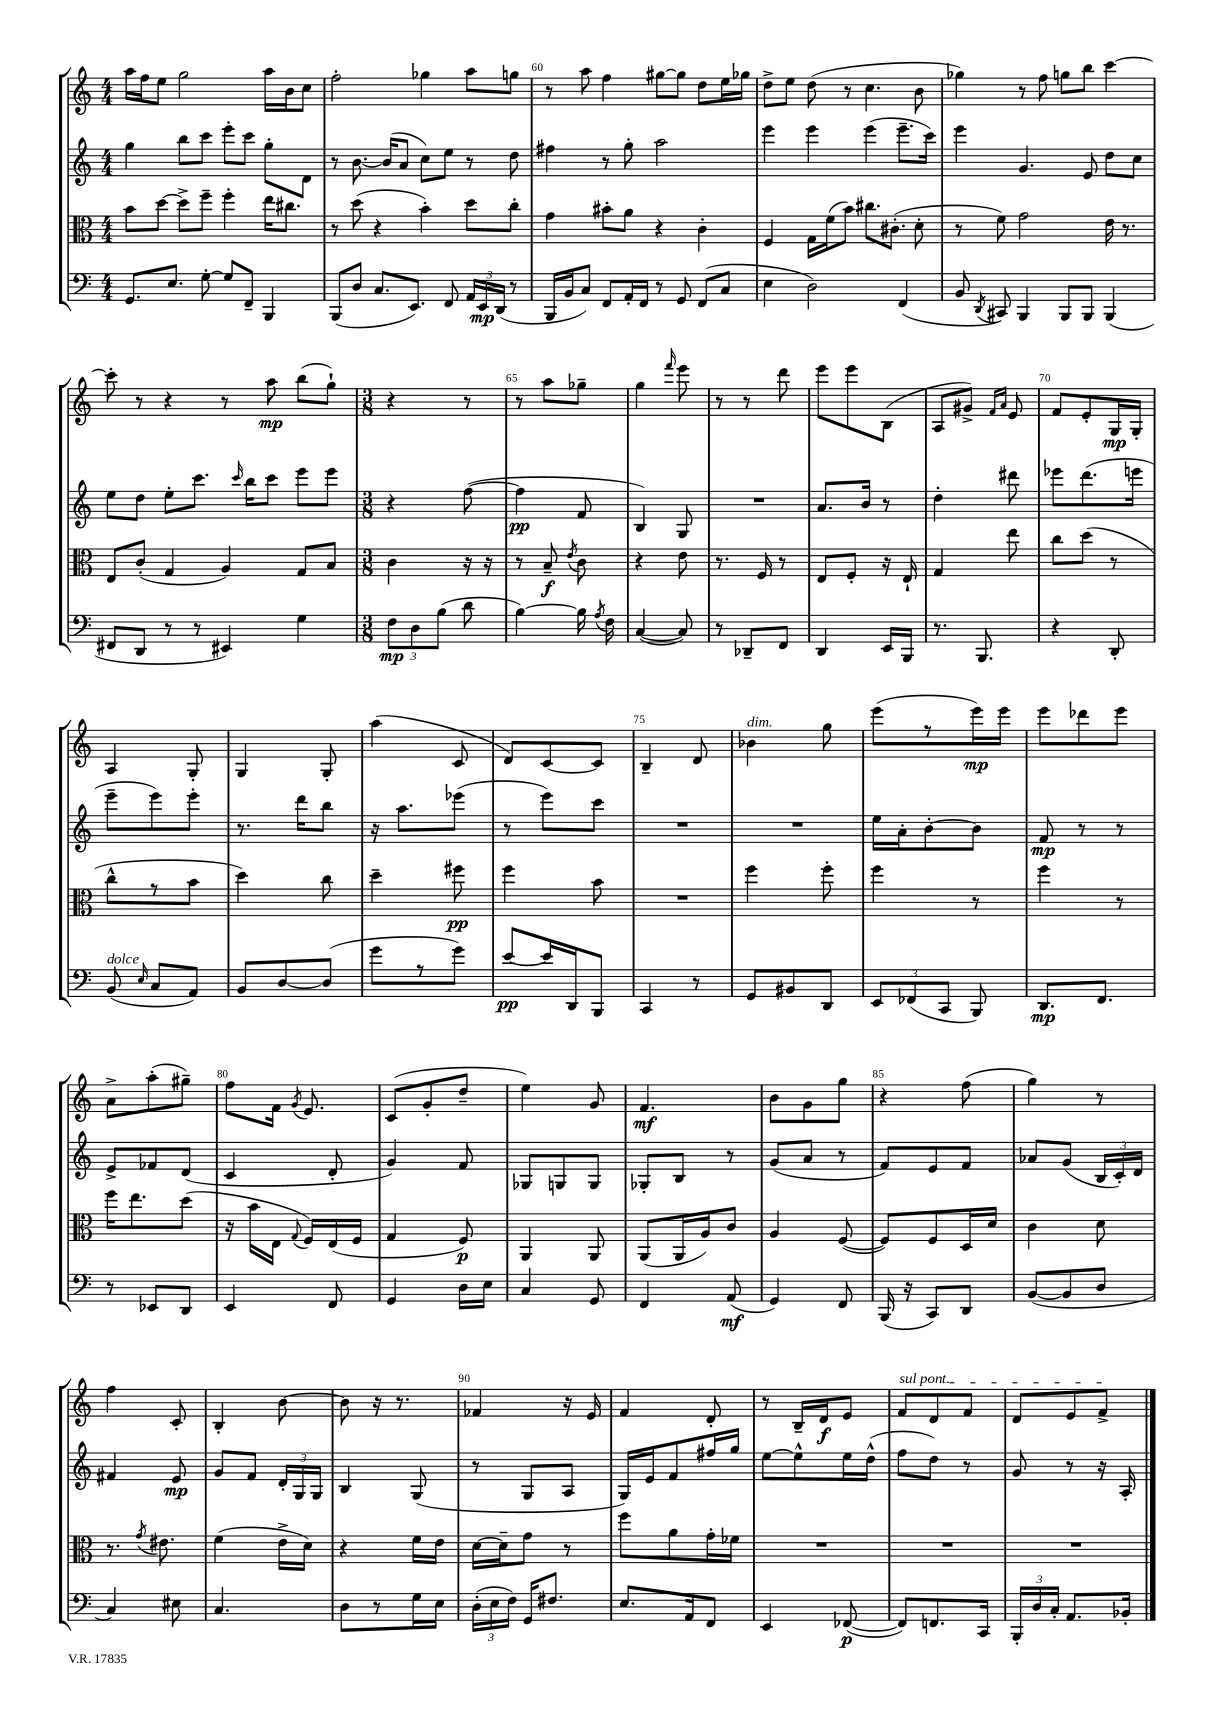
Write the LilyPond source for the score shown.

<<
\new StaffGroup <<
\new Staff = "s0" {
    \clef treble \key c \major \numericTimeSignature \time 4/4
    \autoBeamOff a''16[ f''16 e''8] g''2 a''16[ b'16 c''8] |
    f''2-. ges''4 a''8[ g''8] |
    r8 a''8 f''4 gis''8[~ gis''8] d''8[ e''16 ges''16] |
    d''8[-> e''8] d''8( r8 c''4. b'8 |
    ges''4) r8 f''8 g''8[ b''8] c'''4~ |
    c'''8-. r8 r4 r8 a''8\mp b''8[( g''8]-!) |
    \numericTimeSignature \time 3/8 r4 r8 |
    r8 a''8[ ges''8]-- |
    g''4 \grace { f'''16 } e'''8 |
    r8 r8 d'''8 |
    e'''8[ e'''8 b8]( |
    a8[ gis'8]->) \grace { f'16[ a'16] } e'8 |
    f'8[ e'8-. g16\mp g16]-. |
    a4 g8-. |
    g4 g8-. |
    a''4( c'8 |
    d'8[) c'8~ c'8] |
    b4-- d'8 |
    bes'4^\markup { \italic "dim." } g''8 |
    e'''8[( r8 e'''16\mp) e'''16] |
    e'''8[ des'''8 e'''8] |
    a'8[-> a''8-.( gis''8]--) |
    f''8[ f'16] \acciaccatura { g'8 } e'8. |
    c'8[( g'8-. d''8]-- |
    e''4) g'8 |
    f'4.\mf |
    b'8[ g'8 g''8] |
    r4 f''8( |
    g''4) r8 |
    f''4 c'8-. |
    b4-. b'8~ |
    b'8 r16 r8. |
    fes'4 r16 e'16 |
    f'4 d'8-. |
    r8 b16[-- d'16\f e'8] |
    \once \override TextSpanner.bound-details.left.text = \markup { \italic "sul pont." } f'8[\startTextSpan d'8 f'8] |
    d'8[ e'8 f'8]->\stopTextSpan \bar "|." |
}
\new Staff = "s1" {
    \clef treble \key c \major \numericTimeSignature \time 4/4
    \autoBeamOff g''4 b''8[ c'''8] e'''8[-. c'''8] g''8[-. d'8] |
    r8 b'8.~ b'16[( a'8] c''8[) e''8] r8 d''8 |
    fis''4 r8 g''8-. a''2 |
    e'''4 e'''4 e'''4( e'''8.[-- c'''16]) |
    e'''4 g'4. e'8 d''8[ c''8] |
    e''8[ d''8] e''8[-. c'''8.] \grace { c'''16 } b''16[ c'''8] e'''8[ e'''8] |
    \numericTimeSignature \time 3/8 r4 f''8~( |
    f''4\pp f'8 |
    b4) g8 |
    R4. |
    a'8.[ b'16] r8 |
    d''4-. dis'''8 |
    ees'''8[ d'''8.( e'''16] |
    e'''8[-- e'''8) e'''8]-. |
    r8. d'''16[ b''8] |
    r16 a''8.[ ees'''8]( |
    r8 e'''8[) c'''8] |
    R4. |
    R4. |
    e''16[ a'16-. b'8~-. b'8] |
    f'8\mp r8 r8 |
    e'8[-> fes'8 d'8]( |
    c'4 d'8-. |
    g'4) f'8 |
    ges8[ g8 g8] |
    ges8[-. b8] r8 |
    g'8[( a'8] r8 |
    f'8[) e'8 f'8] |
    aes'8[ g'8]( \tuplet 3/2 { b16[ c'16-.) d'16] } |
    fis'4 e'8\mp |
    g'8[ f'8] \tuplet 3/2 { d'16[-. g16 g16] } |
    b4 g8( |
    r8 g8[ a8] |
    g16[) e'16 f'8 fis''16 g''16] |
    e''8[~ e''8-^ e''16 d''16]-^( |
    f''8[ d''8]) r8 |
    g'8 r8 r16 a16-. \bar "|." |
}
\new Staff = "s2" {
    \clef alto \key c \major \numericTimeSignature \time 4/4
    \autoBeamOff b'8[ d''8]~ d''8[-> f''8]-- f''4-. e''16[ cis''8.] |
    r8 d''8( r4 b'4-.) d''8[ c''8]-. |
    g'4 bis'8[-. a'8] r4 c'4-. |
    f4 g16[ f'16( b'8]) cis''8.[ cis'8.]-.( d'8-. |
    r8 f'8) g'2 e'16 r8. |
    e8[ c'8]-.( g4 a4) g8[ b8] |
    \numericTimeSignature \time 3/8 c'4 r16 r16 |
    r8 b8--\f \acciaccatura { e'8 } c'8 |
    r4 e'8 |
    r8. f16 r8 |
    e8[ f8]-. r16 e16-! |
    g4 e''8 |
    c''8[ d''8]( r8 |
    c''8[-^ r8 b'8] |
    d''4) c''8 |
    d''4-- fis''8\pp |
    f''4 b'8 |
    R4. |
    f''4 f''8-. |
    f''4 r8 |
    f''4 r8 |
    f''16[ e''8. d''8]( |
    r16 b'16[ e16] \appoggiatura { g8 } f16[) e16( f16] |
    g4 f8\p) |
    a,4 a,8 |
    a,8[( a,16 a16) c'8] |
    a4 f8~( |
    f8[) f8 d16 d'16] |
    c'4 d'8 |
    r8. \acciaccatura { g'8 } eis'8. |
    f'4( e'16[-> d'16]) |
    r4 f'16[ e'16] |
    d'16[~ d'16-- g'8] r8 |
    f''8[ a'8 g'16-. fes'16] |
    R4. |
    R4. |
    R4. \bar "|." |
}
\new Staff = "s3" {
    \clef bass \key c \major \numericTimeSignature \time 4/4
    \autoBeamOff g,8.[ e8.] g8~-. g8[ f,8]-- b,,4 |
    b,,8[( d8] c8.[ e,8.]) f,8 \tuplet 3/2 { a,16[ e,16\mp d,16]( } r8 |
    b,,16[ b,16 c8]) f,8[ a,16-. f,16] r8 g,8 f,8[( c8] |
    e4 d2) f,4( |
    b,8 \acciaccatura { d,8 } cis,8) b,,4 b,,8[ b,,8] b,,4( |
    fis,8[ d,8] r8 r8 eis,4) g4 |
    \numericTimeSignature \time 3/8 \tuplet 3/2 { f8[\mp d8 b8]( } d'8 |
    b4~) b16 \acciaccatura { a8 } f16 |
    c4~( c8) |
    r8 des,8[-- f,8] |
    d,4 e,16[ b,,16] |
    r8. b,,8. |
    r4 d,8-. |
    b,8^\markup { \italic "dolce" }( \grace { e16 } c8[ a,8]) |
    b,8[ d8~ d8]( |
    g'8[ r8 g'8]) |
    e'8[~\pp e'16 d,16 b,,8] |
    c,4 r8 |
    g,8[ bis,8 d,8] |
    \tuplet 3/2 { e,8[ fes,8( c,8] } b,,8) |
    d,8.[\mp f,8.] |
    r8 ees,8[ d,8] |
    e,4 f,8 |
    g,4 d16[ e16] |
    c4 g,8 |
    f,4 a,8\mf( |
    g,4) f,8 |
    b,,16( r16 c,8[) d,8] |
    b,8[~( b,8 d8] |
    c4) eis8 |
    c4. |
    d8[ r8 g16 e16] |
    \tuplet 3/2 { d16[-.( e16 f16]) } g,16[ fis8.] |
    e8.[ a,16 f,8] |
    e,4 fes,8~\p( |
    fes,8[) f,8. c,16] |
    \tuplet 3/2 { b,,16[-. d16 c16]-. } a,8.[ bes,16]-. \bar "|." |
}
>>
>>
\layout { \context { \Score currentBarNumber = #58 \override BarNumber.break-visibility = ##(#f #t #t) barNumberVisibility = #(every-nth-bar-number-visible 5) } }
